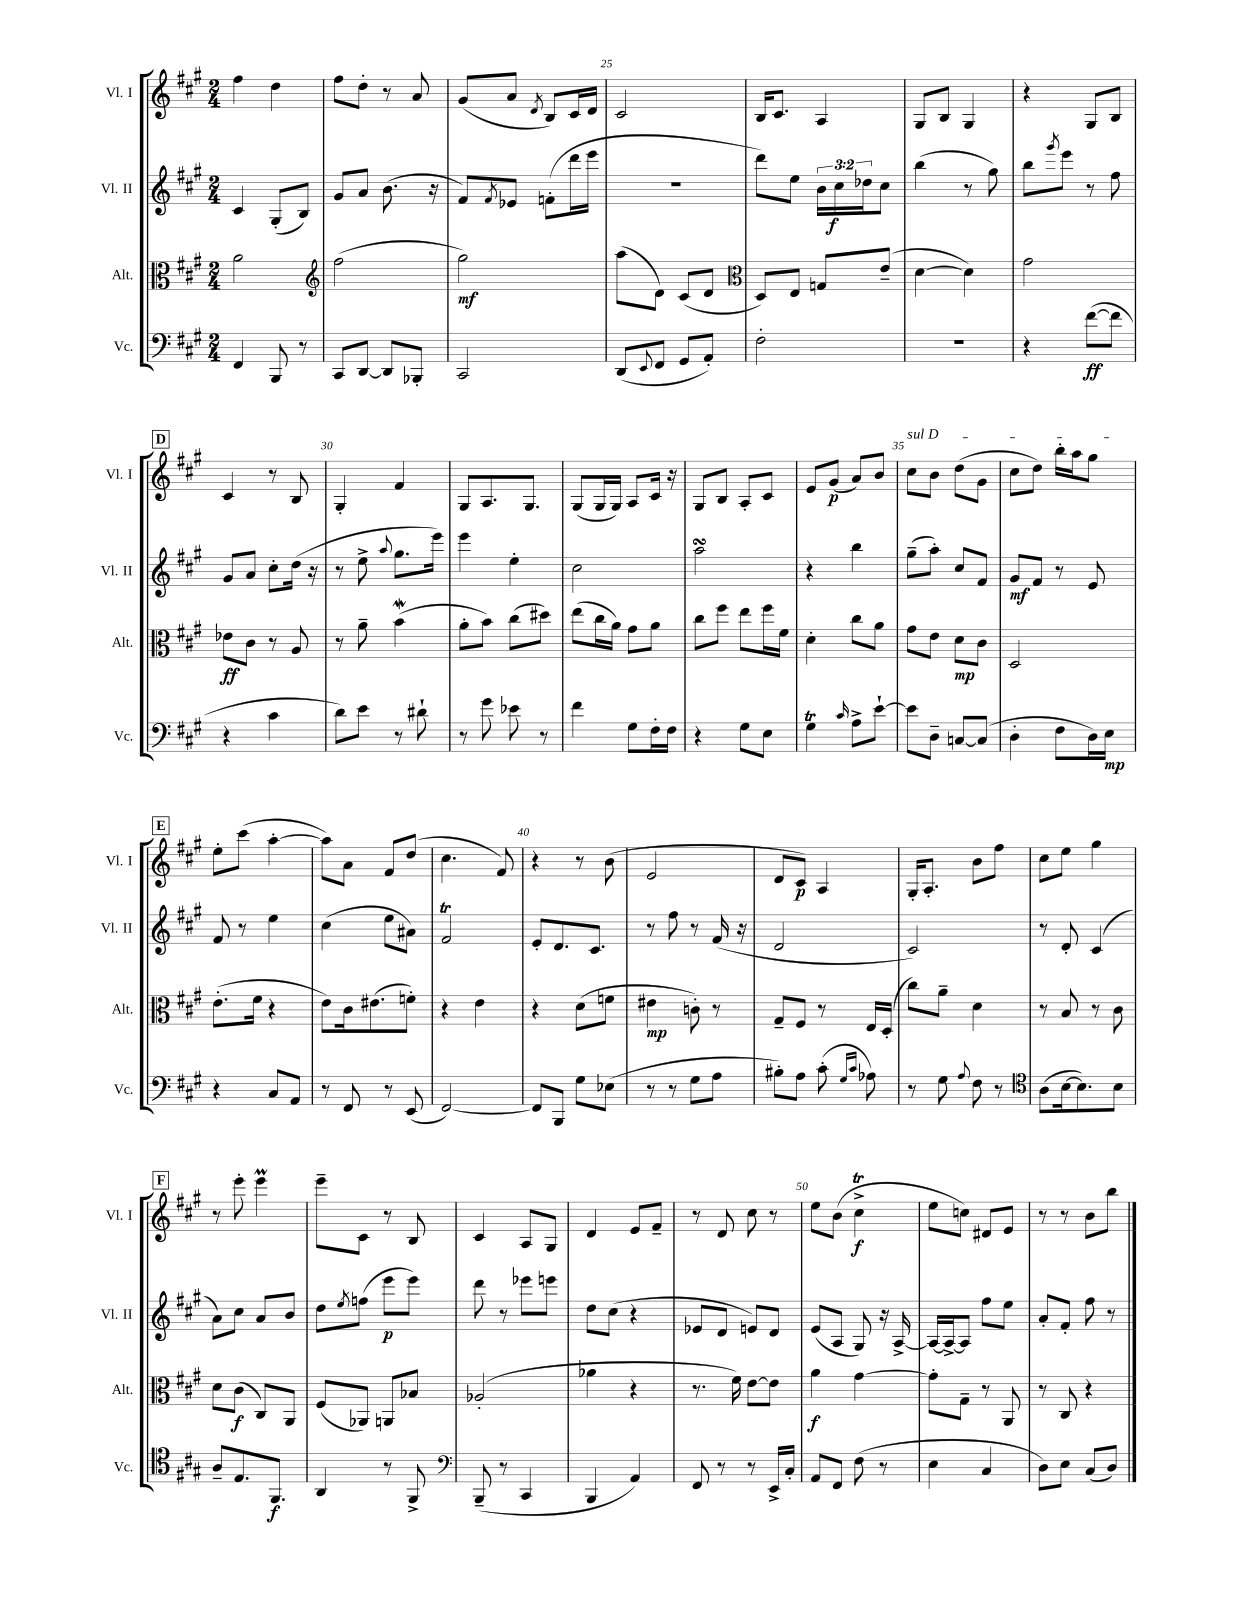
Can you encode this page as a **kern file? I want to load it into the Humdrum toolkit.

**kern	**kern	**kern	**kern
*staff4	*staff3	*staff2	*staff1
*clefF4	*clefC3	*clefG2	*clefG2
*k[f#c#g#]	*k[f#c#g#]	*k[f#c#g#]	*k[f#c#g#]
*M2/4	*M2/4	*M2/4	*M2/4
4FF#	2a	4c#	4ff#
8BBB	.	(8G#'	4dd
8r	.	8B)	.
=	=	=	=
*	*clefG2	*	*
8CC#	(2ff#	8g#	8ff#
[8DD	.	8a	8dd'
8DD]	.	(8.b	8r
8BBB-'	.	.	8a
.	.	16r	.
=	=	=	=
2CC#	2gg#)	8f#)	(8g#
.	.	8qf#	.
.	.	8e-	8a
.	.	.	8qd
.	.	(8f'	8B)
.	.	16ddd	16c#
.	.	16eee	16d
=	=	=	=
(8DD	(8aa	2r	2c#
8qqEE	.	.	.
8FF#	8d)	.	.
8GG#	(8c#	.	.
8AA')	8d	.	.
=	=	=	=
*	*clefC3	*	*
2F#'	8D)	8ddd)	16B
.	.	.	8.c#
.	8E	8ee	.
.	8G	24b	4A
.	.	24cc#	.
.	.	24dd-	.
.	(8e~	8cc#	.
=	=	=	=
2r	[4d	(4bb	8G#
.	.	.	8B
.	4d])	8r	4G#
.	.	8gg#)	.
=	=	=	=
4r	2g#	8bb	4r
.	.	8qggg#	.
.	.	8eee	.
([8f#	.	8r	8G#
8f#]	.	8ff#	8B
=	=	=	=
4r	8e-	8g#	4c#
.	8c#	8a	.
4c#	8r	8cc#'	8r
.	8A	(16dd	8B
.	.	16r	.
=	=	=	=
8d)	8r	8r	4G#'
8e	8a~	8ee^	.
.	.	8qqaa	.
8r	(4b	8.gg#	4f#
8d#`	.	.	.
.	.	16eee)	.
=	=	=	=
8r	8a'	4eee	8G#
8g#	8b)	.	8.A
8e-	(8cc#	4ee'	.
.	.	.	8.G#
8r	8dd#)	.	.
=	=	=	=
4f#	(8ee	2cc#	(8G#
.	16cc#	.	16G#
.	16a)	.	16G#)
8G#	8g#	.	8A
16F#'	8a	.	16c#
16F#	.	.	16r
=	=	=	=
4r	8cc#	2aa	8G#
.	8ff#	.	8B
8G#	8ee	.	8A'
8E	16ff#	.	8c#
.	16f#	.	.
=	=	=	=
4G#	4d'	4r	8e
.	.	.	(8g#
16qqc#	.	.	.
8A^	8cc#	4bb	8a)
[8e`	8a	.	8b
=	=	=	=
8e]	8g#	(8gg#~	8cc#
8D~	8e	8aa')	8b
[8C	8d	8cc#	(8dd
(8C]	8c#	8f#	8g#
=	=	=	=
4D'	2D	8g#	8cc#
.	.	8f#	8dd)
8F#	.	8r	16bb'
.	.	.	16aa
16D)	.	8e	8gg#
16E	.	.	.
=	=	=	=
4r	(8.e'	8f#	8ee'
.	.	8r	(8ccc#
.	16f#	.	.
8C#	4r	4ee	[4aa'
8AA	.	.	.
=	=	=	=
8r	8e)	(4cc#	8aa])
8FF#	16c#	.	8a
.	(8.e#	.	.
8r	.	8ee	8f#
(8EE	8f')	8a#)	(8dd
=	=	=	=
[2FF#)	4r	2f#	4.cc#
.	4e	.	.
.	.	.	8f#)
=	=	=	=
8FF#]	4r	8e'	4r
8BBB	.	8.d	.
8G#	(8d	.	8r
.	.	8.c#	.
(8E-	8f	.	(8b
=	=	=	=
8r	4e#	8r	2e
8r	.	8ff#	.
8G#	8c')	8r	.
8A	8r	(16f#	.
.	.	16r	.
=	=	=	=
8B#')	8G#~	2d	8d
8A	8F#	.	8c#)
(8c#'	8r	.	4A
16qqG#	.	.	.
16qqc#	.	.	.
8A-)	16E	.	.
.	(16D'	.	.
=	=	=	=
8r	8cc#)	2c#)	16G#'
.	.	.	8.A'
8G#	8a~	.	.
8qqA	.	.	.
8F#	4d	.	8b
8r	.	.	8ff#
=	=	=	=
*clefC4	*	*	*
(8A	8r	8r	8cc#
[16B	8B	8d'	8ee
8.B])	.	.	.
.	8r	(4c#	4gg#
8B	8c#	.	.
=	=	=	=
8A~	8d	8a)	8r
8.E	(8c#	8cc#	8eee'
.	8C#)	8a	4eee
8.FF#	.	.	.
.	8AA	8b	.
=	=	=	=
4AA	(8F#	8dd	8eee~
.	.	8qee	.
.	8AA-)	(8ff	8c#
8r	8AA	8eee	8r
8FF#^	8B-	8eee)	8B
=	=	=	=
*clefF4	*	*	*
(8BBB~	(2A-'	8ddd	4c#
8r	.	8r	.
4CC#	.	8eee-	8A
.	.	8eee	8G#
=	=	=	=
4BBB	4a-	8dd	4d
.	.	(8cc#	.
4AA)	4r	4r	8e
.	.	.	8f#~
=	=	=	=
8FF#	8.r	8e-	8r
8r	.	8d	8d
.	16f#)	.	.
8r	[8e	8e)	8cc#
16EE^	8e]	8d	8r
16C#'	.	.	.
=	=	=	=
8AA	4a	(8e	8ee
8FF#	.	8A	(8b
(8F#	[4g#	8G#)	4cc#^
8r	.	16r	.
.	.	[16A^	.
=	=	=	=
4E	8g#']	16A_	8ee
.	.	16A^_	.
.	8G#~	8A]	8cc)
4C#	8r	8ff#	8d#
.	8AA	8ee	8e
=	=	=	=
8D)	8r	8a'	8r
8E	8C#	8f#'	8r
(8C#	4r	8ff#	8b
8D)	.	8r	8bb
==	==	==	==
*-	*-	*-	*-
